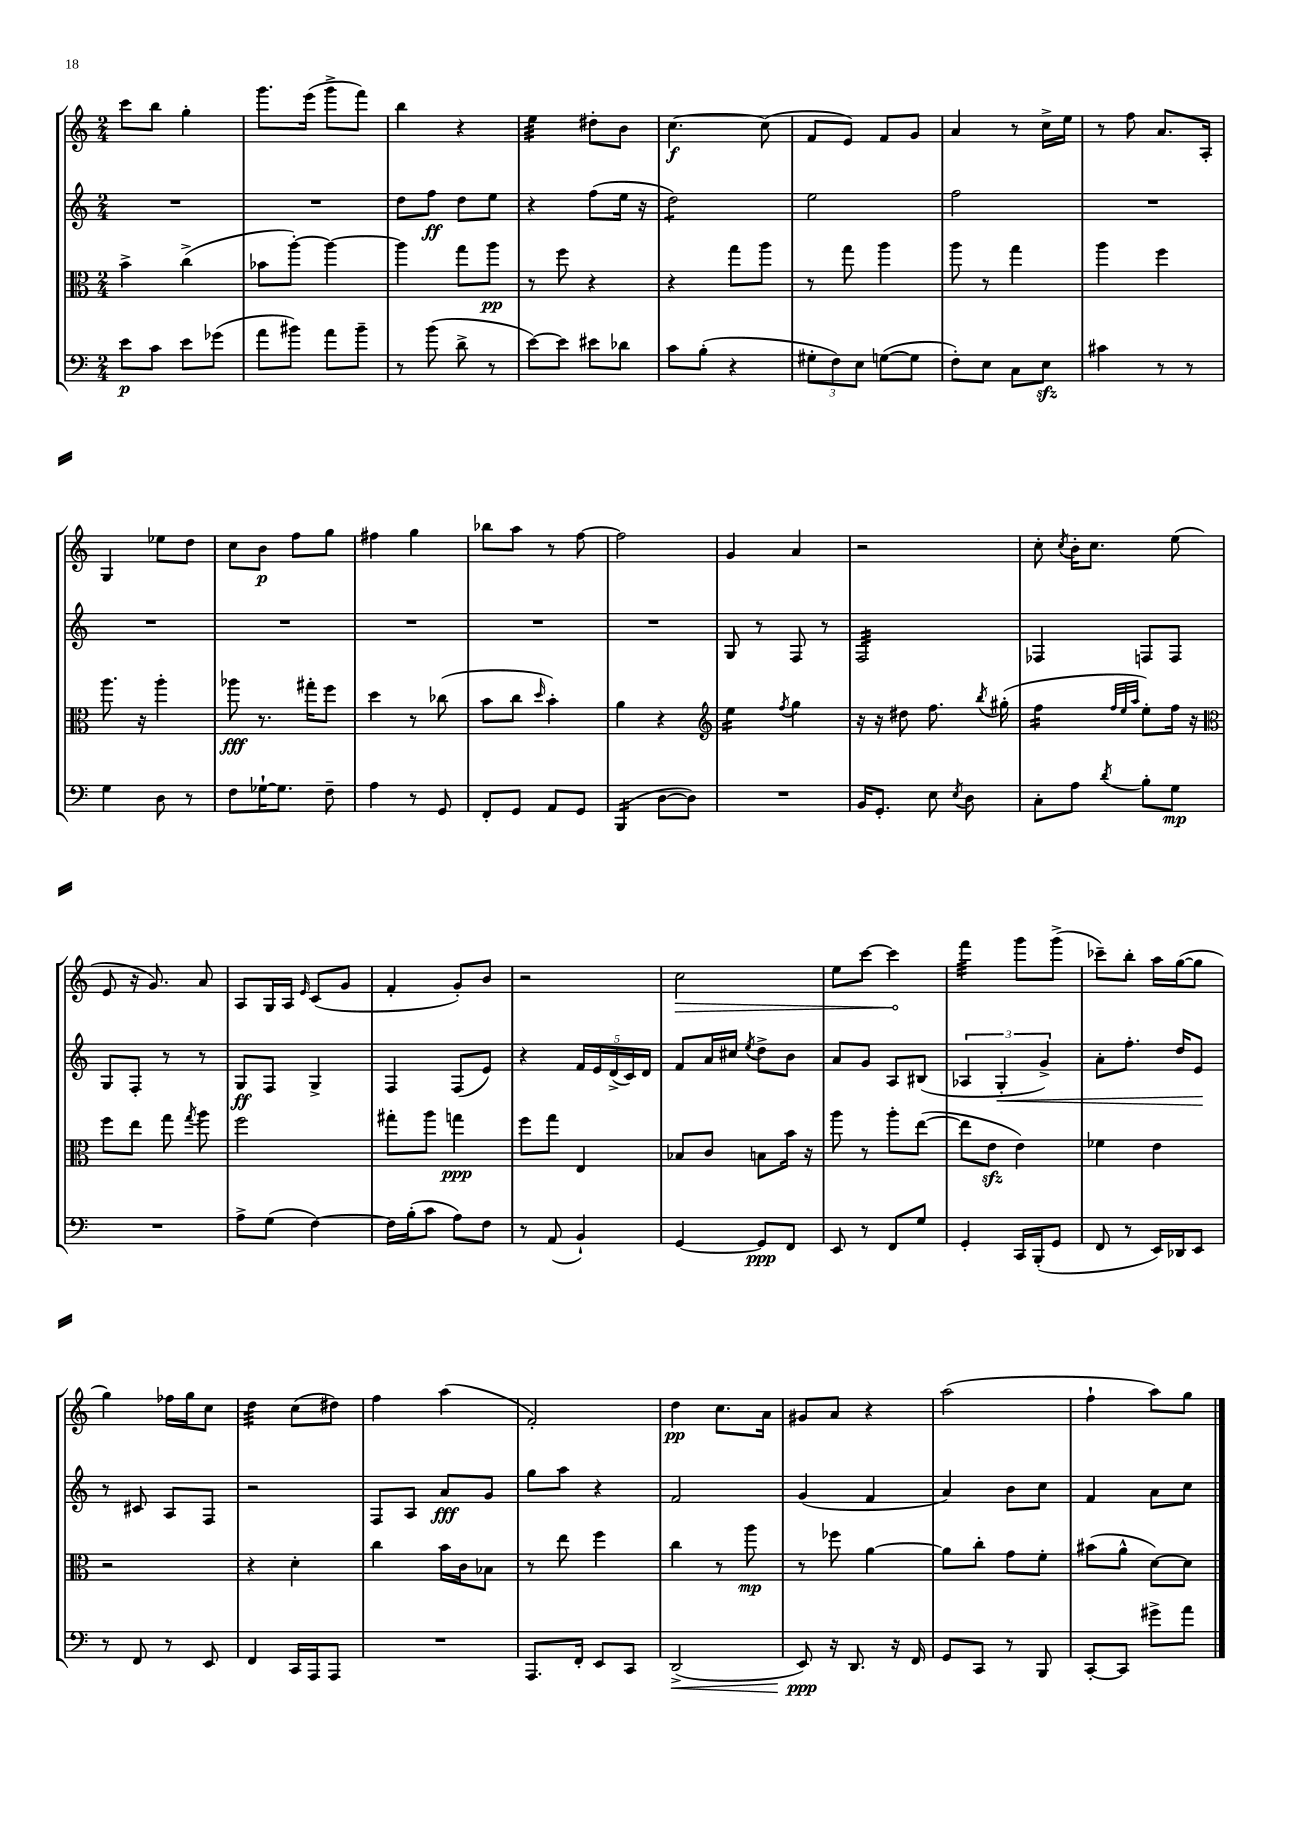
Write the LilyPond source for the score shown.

<<
\new StaffGroup <<
\new Staff = "s0" {
    \clef treble \key c \major \numericTimeSignature \time 2/4
    \autoBeamOff c'''8[ b''8] g''4-. |
    g'''8.[ e'''16]( g'''8[-> f'''8]) |
    b''4 r4 |
    e''4:32 dis''8[-. b'8] |
    c''4.~\f c''8( |
    f'8[ e'8]) f'8[ g'8] |
    a'4 r8 c''16[-> e''16] |
    r8 f''8 a'8.[ a16]-. |
    g4 ees''8[ d''8] |
    c''8[ b'8]\p f''8[ g''8] |
    fis''4 g''4 |
    bes''8[ a''8] r8 f''8~ |
    f''2 |
    g'4 a'4 |
    r2 |
    c''8-. \acciaccatura { c''8 } b'16[-. c''8.] e''8( |
    e'8 r16 g'8.) a'8 |
    a8[ g16 a16] \grace { e'16 } c'8[( g'8] |
    f'4-. g'8[-.) b'8] |
    r2 |
    \once \override Hairpin.circled-tip = ##t c''2\> |
    e''8[ c'''8]~ c'''4\! |
    f'''4:32 g'''8[ g'''8]->( |
    ces'''8[--) b''8]-. a''16[ g''16~( g''8] |
    g''4) fes''16[ g''16 c''8] |
    d''4:32 c''8[( dis''8]) |
    f''4 a''4( |
    f'2-.) |
    d''4\pp c''8.[ a'16] |
    gis'8[ a'8] r4 |
    a''2( |
    f''4-! a''8[) g''8] \bar "|." |
}
\new Staff = "s1" {
    \clef treble \key c \major \numericTimeSignature \time 2/4
    \autoBeamOff R2 |
    R2 |
    d''8[ f''8]\ff d''8[ e''8] |
    r4 f''8[( e''16] r16 |
    d''2:8) |
    e''2 |
    f''2 |
    R2 |
    R2 |
    R2 |
    R2 |
    R2 |
    R2 |
    g8 r8 f8 r8 |
    f2:32 |
    fes4 f8[ f8] |
    g8[ f8]-. r8 r8 |
    g8[\ff f8] g4-> |
    f4 f8[( e'8]) |
    r4 \tuplet 5/4 { f'16[ e'16 d'16->( c'16) d'16] } |
    f'8[ a'16 cis''16] \acciaccatura { e''8 } d''8[-> b'8] |
    a'8[ g'8] a8[ bis8]( |
    \tuplet 3/2 { aes4 g4-.\< g'4->) } |
    a'8[-. f''8.]-. d''16[ e'8]\! |
    r8 cis'8 a8[ f8] |
    r2 |
    f8[ a8] a'8[\fff g'8] |
    g''8[ a''8] r4 |
    f'2 |
    g'4( f'4 |
    a'4) b'8[ c''8] |
    f'4 a'8[ c''8] \bar "|." |
}
\new Staff = "s2" {
    \clef alto \key c \major \numericTimeSignature \time 2/4
    \autoBeamOff b'4-> c''4->( |
    bes'8[ a''8]~-.) a''4~ |
    a''4 g''8[ a''8]\pp |
    r8 f''8 r4 |
    r4 g''8[ a''8] |
    r8 g''8 a''4 |
    a''8 r8 g''4 |
    a''4 f''4 |
    a''8. r16 a''4-. |
    aes''8\fff r8. gis''16[-. f''8] |
    d''4 r8 ces''8( |
    b'8[ c''8] \grace { d''16 } b'4-.) |
    a'4 r4 |
    \clef treble e''4:16 \acciaccatura { f''8 } g''4 |
    r16 r16 dis''8 f''8. \acciaccatura { b''8 } gis''16-.( |
    f''4:16 \grace { f''32[ e''32 a''32] } e''8[-.) f''16] r16 |
    \clef alto f''8[ e''8] g''8 \acciaccatura { g''8 } a''8 |
    f''2 |
    gis''8[-. a''8] g''4\ppp |
    f''8[ g''8] e4 |
    bes8[ c'8] b8[ b'16] r16 |
    a''8 r8 a''8[-. e''8]~( |
    e''8[ e'8]\sfz e'4) |
    fes'4 e'4 |
    r2 |
    r4 d'4-. |
    c''4 b'16[ c'16 bes8] |
    r8 e''8 f''4 |
    c''4 r8 a''8\mp |
    r8 fes''8 a'4~ |
    a'8[ c''8]-. g'8[ f'8]-. |
    bis'8[( a'8]-^ d'8[~) d'8] \bar "|." |
}
\new Staff = "s3" {
    \clef bass \key c \major \numericTimeSignature \time 2/4
    \autoBeamOff e'8[\p c'8] e'8[ ges'8]( |
    a'8[ bis'8]) a'8[ bis'8]-- |
    r8 b'8( d'8-> r8 |
    e'8[~) e'8] eis'8[ des'8] |
    c'8[ b8]-.( r4 |
    \tuplet 3/2 { gis8[-. f8) e8] } g8[~( g8] |
    f8[-.) e8] c8[ e8]\sfz |
    cis'4 r8 r8 |
    g4 d8 r8 |
    f8[ ges16~-! ges8.] f8-- |
    a4 r8 g,8 |
    f,8[-. g,8] a,8[ g,8] |
    b,,4:16( d8[~ d8]) |
    R2 |
    b,16[ g,8.]-. e8 \acciaccatura { e8 } d8 |
    c8[-. a8] \acciaccatura { d'8 } b8[-. g8]\mp |
    R2 |
    a8[-> g8]( f4~) |
    f16[ b16-.( c'8] a8[) f8] |
    r8 a,8( b,4-!) |
    g,4~ g,8[\ppp f,8] |
    e,8 r8 f,8[ g8] |
    g,4-. c,16[ b,,16-.( g,8] |
    f,8 r8 e,16[) des,16 e,8] |
    r8 f,8 r8 e,8 |
    f,4 c,16[ a,,16 a,,8] |
    R2 |
    a,,8.[ f,16]-. e,8[ c,8] |
    d,2->\<( |
    e,8\ppp\!) r16 d,8. r16 f,16 |
    g,8[ c,8] r8 b,,8 |
    c,8[~-. c,8] gis'8[-> a'8] \bar "|." |
}
>>
>>
\layout { \context { \Score \remove "Bar_number_engraver" } }
